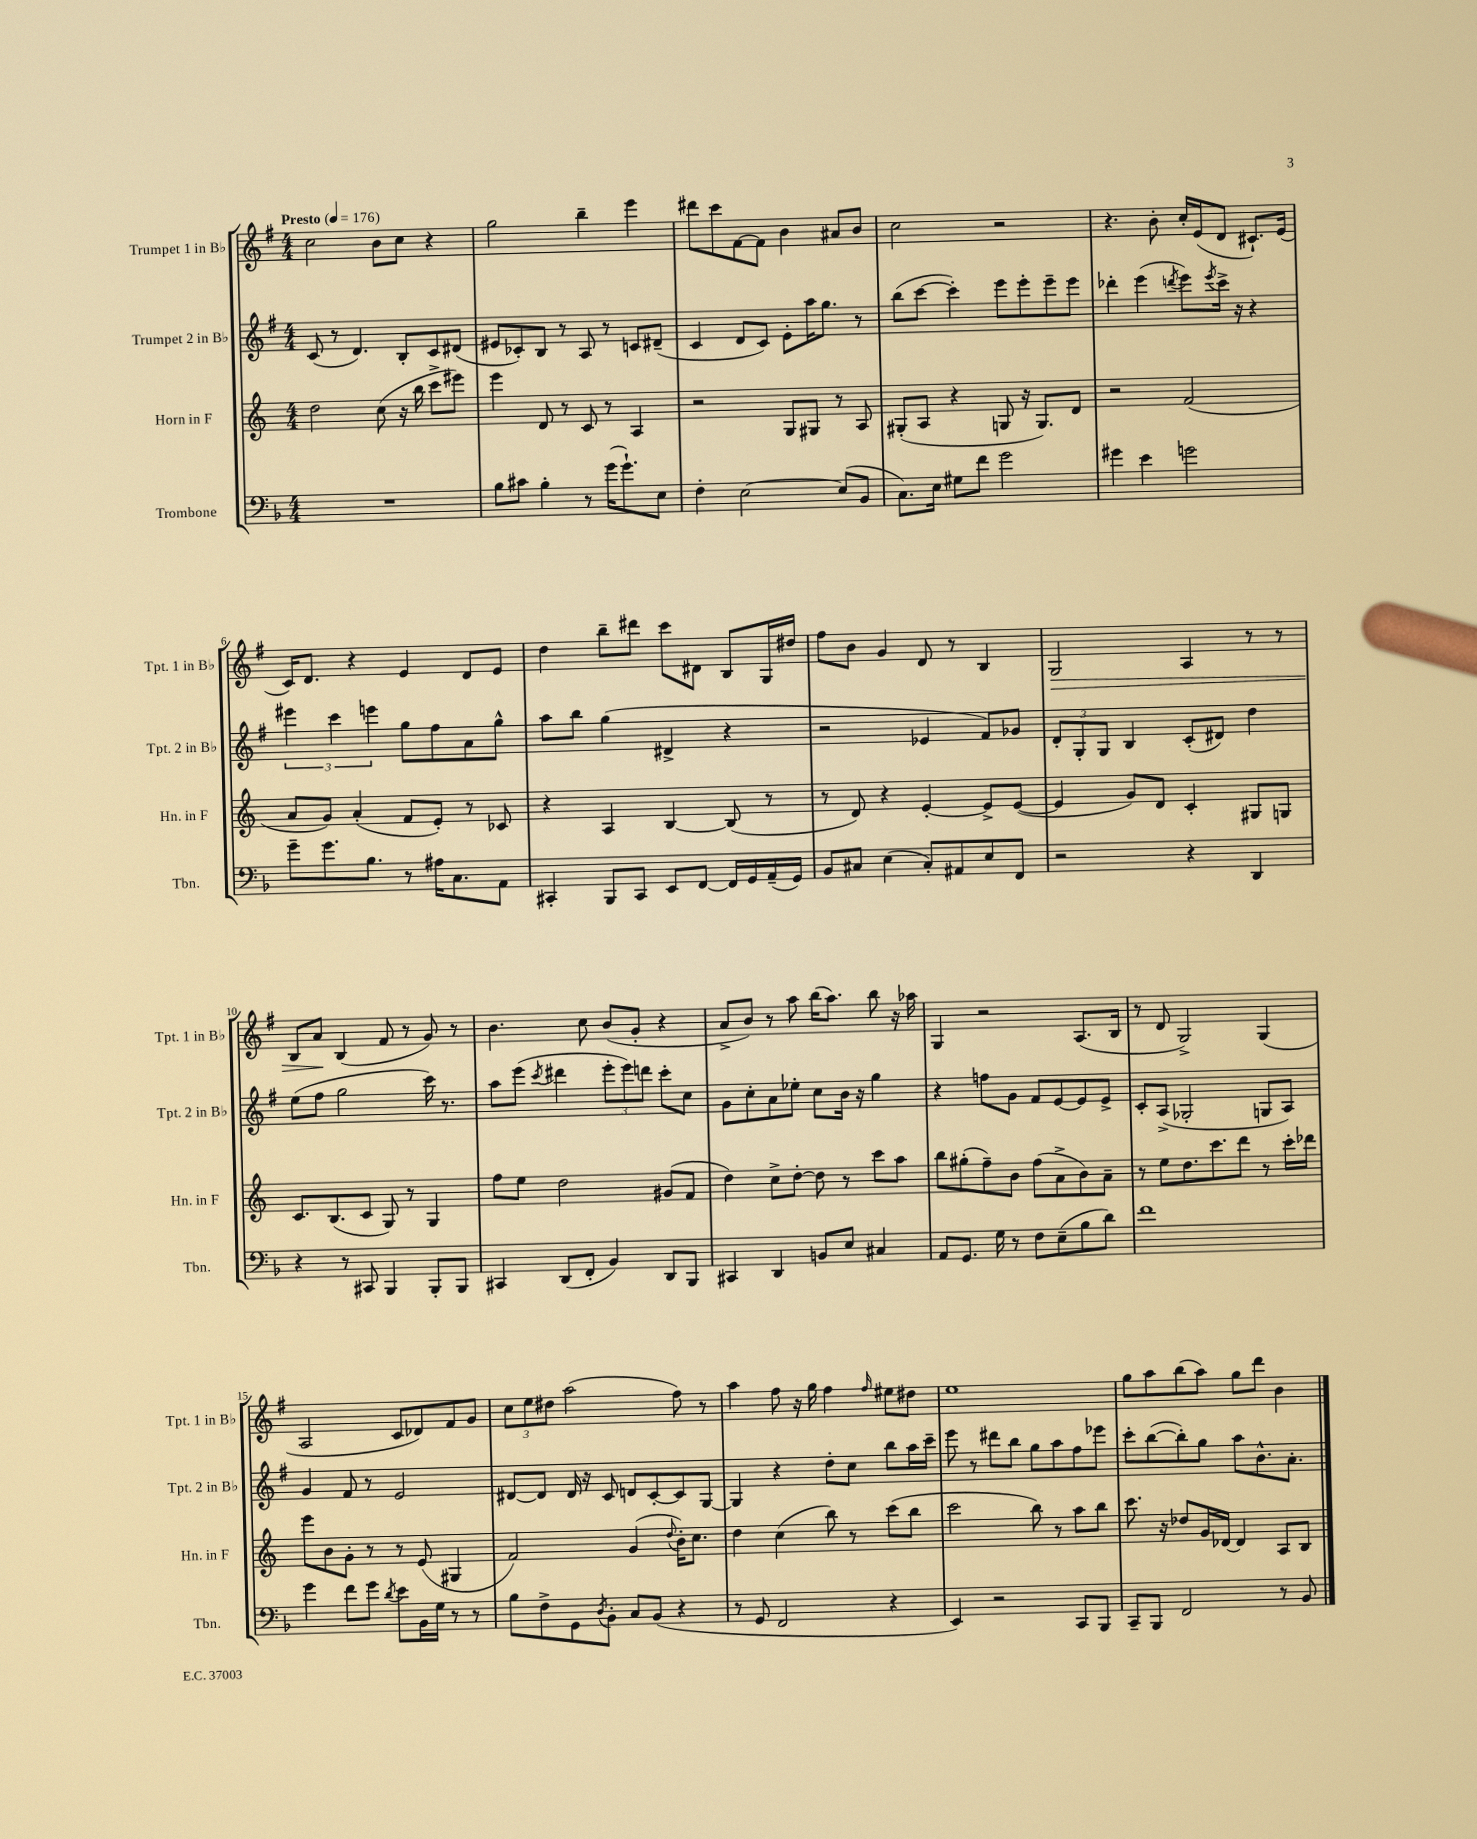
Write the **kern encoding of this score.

**kern	**kern	**kern	**kern	**dynam
*part4	*part3	*part2	*part1	*part1
*staff4	*staff3	*staff2	*staff1	*staff1
*I"Trombone	*I"Horn in F	*I"Trumpet 2 in B♭	*I"Trumpet 1 in B♭	*
*I'Tbn.	*I'Hn. in F	*I'Tpt. 2 in B♭	*I'Tpt. 1 in B♭	*
*clefF4	*clefG2	*clefG2	*clefG2	*
*k[b-]	*k[]	*k[f#]	*k[f#]	*
*M4/4	*M4/4	*M4/4	*M4/4	*
*MM176	*MM176	*MM176	*MM176	*
=1	=1	=1	=1	=1
!	!	!	!LO:TX:a:B:t=Presto	!
1r	2dd\	(8c/	2cc\	.
.	.	8r	.	.
.	.	4.d/)	.	.
.	(8cc\	.	8b\L	.
.	16r	8B'/L	8cc\J	.
.	16bb\	.	.	.
.	8ccc^\L	8c/	4r	.
.	8eee#X\J)	(8d#X/J	.	.
=2	=2	=2	=2	=2
8B-\L	4eee\	8e#X/L	2gg\	.
8c#X\J	.	8c-X'/)	.	.
4B-'\	8d/	8B/J	.	.
.	8r	8r	.	.
8r	8c/	8A/	4bb~\	.
(16g\KL	8r	8r	.	.
8.g`\)	.	.	.	.
.	4A/	8cn/L	4eee\	.
8E\J	.	(8d#X~/J	.	.
=3	=3	=3	=3	=3
4F'\	2r	4c/	8ddd#X\L	.
.	.	.	8ccc\	.
[2E\	.	8d/L	[8f#\	.
.	.	8c/J)	8f#\J]	.
.	8G/L	8e'\L	4b\	.
.	8G#X/J	16aa\K	.	.
.	.	8.gg\J	.	.
(8E/L]	8r	.	8a#X/L	.
8BB-/J	8A/	8r	8b/J	.
=4	=4	=4	=4	=4
8.C\L)	(8G#X'/L	(8bb\L	2cc\	.
.	8A/J	[8ccc\J	.	.
16E\Jk	.	.	.	.
8G#X\L	4r	4ccc'\])	.	.
8f\J	.	.	.	.
2g\	8Gn/	8eee\L	2r	.
.	16r	8eee'\	.	.
.	8.G/L)	.	.	.
.	.	8eee~\	.	.
.	8d/J	8eee\J	.	.
=5	=5	=5	=5	=5
4g#X\	2r	4ddd-X'\	4.r	.
4e\	.	(4eee\	.	.
.	.	.	8b'\	.
.	.	8qdddn/	.	.
2gn\	(2f/	8eee\L)	16cc'/LL	.
.	.	.	(16e/J	.
.	.	8qeee/	.	.
.	.	16ccc^\Jk	8d/J	.
.	.	16r	.	.
.	.	4r	8.c#X`/L)	.
.	.	.	(16e/Jk	.
!!LO:LB:g=z
=6	=6	=6	=6	=6
8g~\L	8a/L	6eee#X\	16c/KL)	.
.	.	.	8.d/J	.
8.g\	8g/J)	.	.	.
.	.	6ccc\	.	.
.	(4a'/	.	4r	.
8.B-\J	.	.	.	.
.	.	6eeen\	.	.
8r	8f/L	8gg\L	4e/	.
16A#X\KL	8e'/J)	8ff#\	.	.
8.C\	.	.	.	.
.	8r	8a\	8d/L	.
8AA\J	8c-X/	8gg^^\J	8e/J	.
=7	=7	=7	=7	=7
4CC#X'/	4r	8aa\L	4dd\	.
.	.	8bb\J	.	.
8BBB-/L	4A/	(4gg\	8bb~\L	.
8CC#/J	.	.	8ddd#X\J	.
8EE/L	[4B/	4d#X^/	8ccc\L	.
[8FF/J	.	.	8d#X\J	.
16FF/LL]	(8B/]	4r	8B/L	.
16GG/	.	.	.	.
(16AA~/	8r	.	16G/L	.
16GG/JJ)	.	.	16dd#X/JJ	.
=8	=8	=8	=8	=8
8BB-/L	8r	2r	8ff#\L	.
8C#X/J	8d/)	.	8b\J	.
(4E\	4r	.	4g/	.
8C#'/L)	[4e'/	4e-X/	8d/	.
8AA#X/	.	.	8r	.
8E/	8e^/L]	8f#/L)	4B/	.
8FF/J	([8e/J	8g-X/J	.	.
=9	=9	=9	=9	=9
!	!	!	!	!LO:HP:b
2r	4e/]	12d'/L	2G/	>
.	.	12G'/	.	.
.	.	12G/J	.	.
.	8g/L)	4B/	.	.
.	8d/J	.	.	.
4r	4c'/	(8c'/L	4A/	.
.	.	8d#X/J)	.	.
4DD/	8G#X/L	4dd\	8r	.
.	8Gn/J	.	8r	.
!!LO:LB:g=z
=10	=10	=10	=10	=10
4r	8.c/L	(8ee\L	8B/L	.
.	.	8ff#\J	8a/J	.
.	(8.B/	.	.	.
8r	.	2gg\	(4B/	]
8CC#X/	8c/J	.	.	.
4BBB-/	8G/)	.	8f#/	.
.	8r	.	8r	.
8BBB-'/L	4G/	16ccc\)	8g/)	.
.	.	8.r	.	.
8BBB-/J	.	.	8r	.
=11	=11	=11	=11	=11
4CC#X/	8ff\L	8aa\L	4.b\	.
.	8ee\J	(8eee\J	.	.
.	.	8qccc/	.	.
(8DD/L	2dd\	4ddd#X\	.	.
8FF'/J	.	.	8cc\	.
4BB-/)	.	12eee'\L	(8b/L	.
.	.	12eee\)	.	.
.	.	.	8g'/J	.
.	.	12dddn\J	.	.
8DD/L	(8g#X/L	8ccc'\L	4r	.
8BBB-/J	8f/J	8cc\J	.	.
=12	=12	=12	=12	=12
4CC#X/	4dd\)	8g\L	8a^/L	.
.	.	8cc'\	8b/J)	.
4DD/	8cc^\L	8a\	8r	.
.	[8dd'\J	8ee-X'\J	8aa\	.
8BBn/L	8dd\]	8cc\L	(16bb\KL	.
.	.	.	8.aa\J)	.
8E/J	8r	16b\Jk	.	.
.	.	16r	.	.
4C#X/	8ccc\L	4gg\	8bb\	.
.	8aa\J	.	16r	.
.	.	.	16aa-X\	.
=13	=13	=13	=13	=13
8AA/L	8bb\L	4r	4G/	.
8.GG/J	(8gg#X'\	.	.	.
.	8ff~\)	8ffn\L	2r	.
16G\	.	.	.	.
8r	8b\J	8g\J	.	.
8F\L	(8ff\L	8f#/L	.	.
(8E~\	8a^\	[8e/	.	.
8B-\	8b\)	8e/]	(8.A/L	.
8d\J)	8a~\J	8e^/J	.	.
.	.	.	16B/Jk	.
=14	=14	=14	=14	=14
1f	8r	8c'/L	8r	.
.	8ee\L	(8A^/J	8d/	.
.	8.dd\	2G-X'/	2G^/)	.
.	8.ccc\	.	.	.
.	8ddd\J	.	.	.
.	8r	8Gn/L	(4G/	.
.	16ccc'\LL	8A/J)	.	.
.	16ddd-X\JJ	.	.	.
!!LO:LB:g=z
=15	=15	=15	=15	=15
4g\	8eee\L	4g/	2A/	.
.	8b\	.	.	.
8f\L	8g'\J	8f#/	.	.
8g\J	8r	8r	.	.
8qd/	.	.	.	.
8e\L	8r	2e/	8c/L	.
16BB-\L	(8e/	.	8d-X/)	.
16G\JJ	.	.	.	.
8r	4G#X/	.	8f#/	.
8r	.	.	8g/J	.
=16	=16	=16	=16	=16
8B-\L	2f/)	[8d#X/L	12cc\L	.
.	.	.	12ee\	.
8F^\	.	8d#/J]	.	.
.	.	.	12dd#X\J	.
8GG\	.	16d#/	(2aa\	.
.	.	16r	.	.
8qD/	.	.	.	.
8BB-'\J	.	8c/	.	.
8C/L	(4g/	8dn/L	.	.
(8BB-/J	.	[8c'/	.	.
.	8qqdd/	.	.	.
4r	16b'\KL)	8c/]	8ff#\)	.
.	8.cc\J	.	.	.
.	.	[8G/J	8r	.
=17	=17	=17	=17	=17
8r	4dd\	4G/]	4aa\	.
8GG/	.	.	.	.
2FF/	(4cc\	4r	8ff#\	.
.	.	.	16r	.
.	.	.	16gg\	.
.	8bb\)	8dd'\L	4ff#\	.
.	8r	8cc\J	.	.
.	.	.	16qqff#/	.
4r	(8ccc\L	8bb\L	8ee#X\L	.
.	8bb\J	16aa\L	8dd#X\J	.
.	.	16ccc~\JJ	.	.
=18	=18	=18	=18	=18
4EE/)	2ccc\	8eee\	1ee	.
.	.	8r	.	.
2r	.	8ddd#X\L	.	.
.	.	8bb\J	.	.
.	8bb\)	8gg\L	.	.
.	8r	8aa\	.	.
8CC/L	8aa\L	8ff#\	.	.
8BBB-/J	8bb\J	8eee-X\J	.	.
=19	=19	=19	=19	=19
8CC~/L	8.ccc\	8ccc'\L	8gg\L	.
8BBB-/J	.	([8bb\	8aa\	.
.	16r	.	.	.
2FF/	8dd-X/L	8bb'\])	(8bb\	.
.	16g/L	8gg\J	8aa\J)	.
.	[16d-X/JJ	.	.	.
.	4d-/]	8aa\L	8gg\L	.
.	.	8.b^^\	8ddd\J	.
8r	8A/L	.	4b\	.
.	.	8.a'\J	.	.
8BB-/	8B/J	.	.	.
==	==	==	==	==
*-	*-	*-	*-	*-
